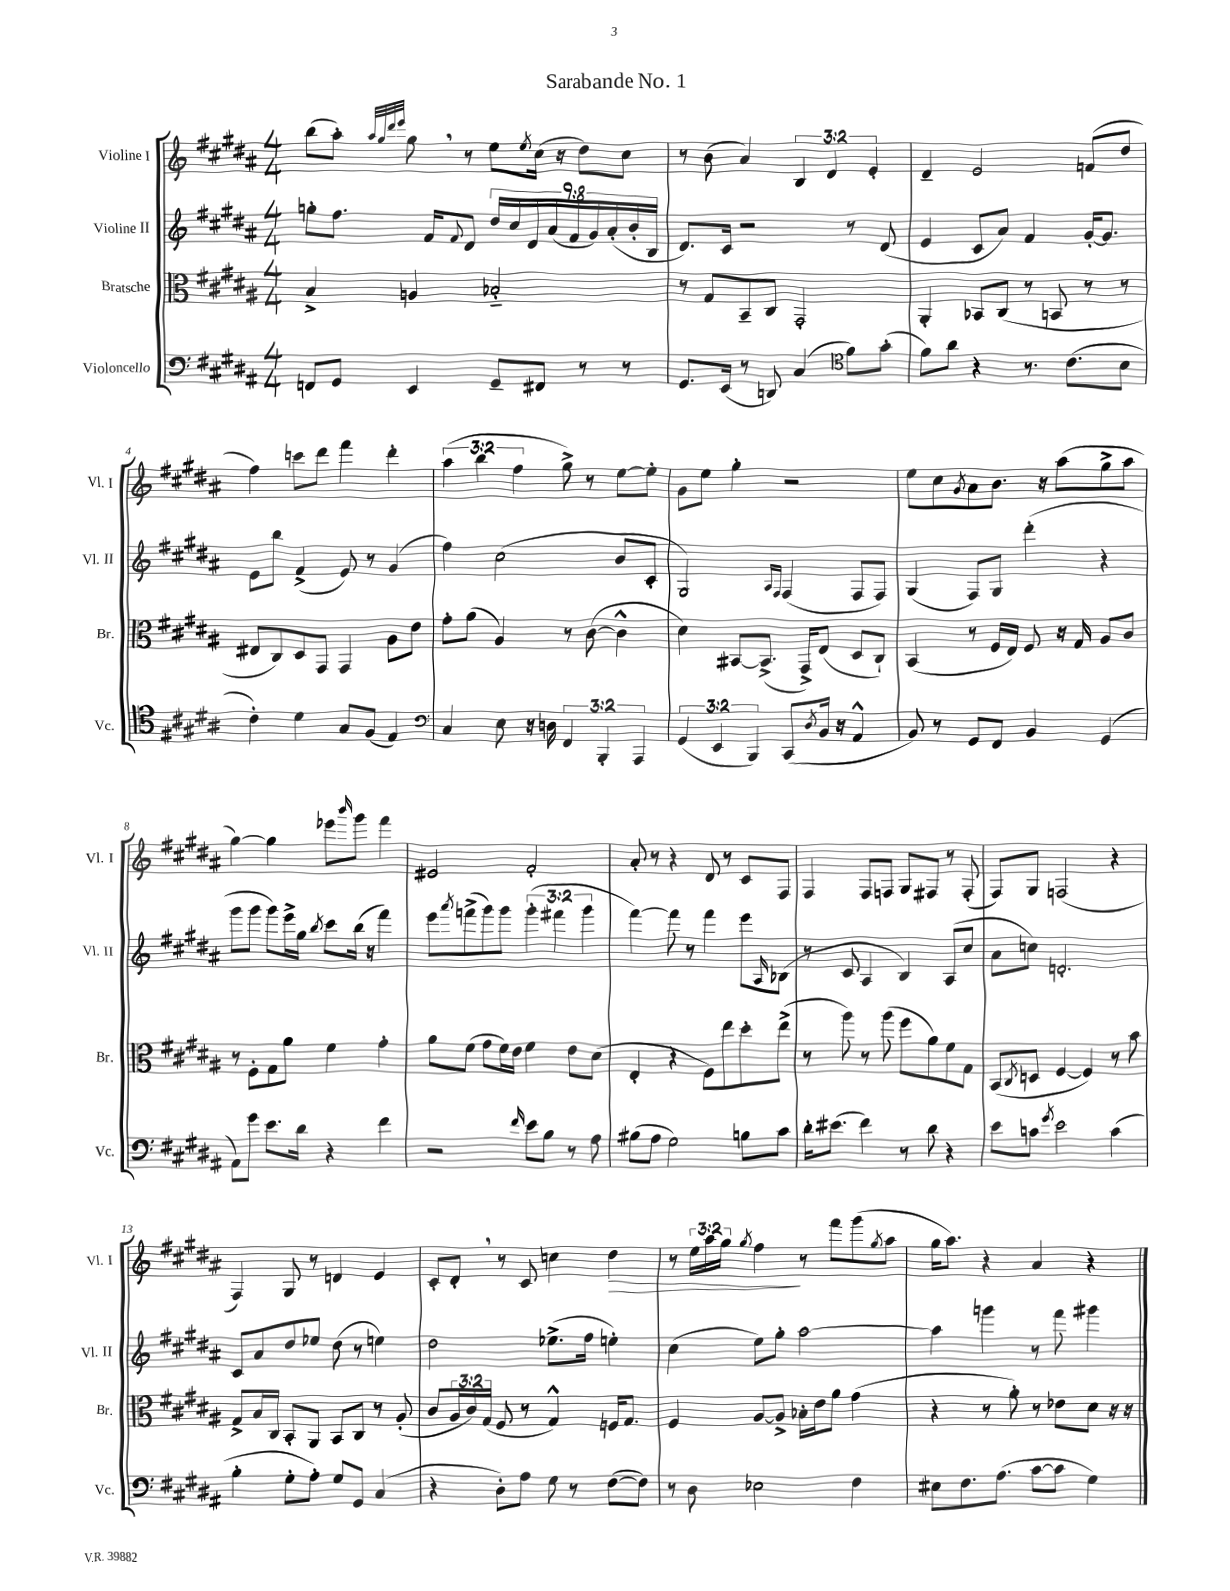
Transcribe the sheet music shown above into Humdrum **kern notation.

**kern	**kern	**kern	**kern	**dynam
*part4	*part3	*part2	*part1	*part1
*staff4	*staff3	*staff2	*staff1	*staff1
*I"Violoncello	*I"Bratsche	*I"Violine II	*I"Violine I	*
*I'Vc.	*I'Br.	*I'Vl. II	*I'Vl. I	*
*clefF4	*clefC3	*clefG2	*clefG2	*
*k[f#c#g#d#a#]	*k[f#c#g#d#a#]	*k[f#c#g#d#a#]	*k[f#c#g#d#a#]	*
*M4/4	*M4/4	*M4/4	*M4/4	*
=1	=1	=1	=1	=1
8FFn/L	4B^/	8ggn'\L	(8bb\L	.
8GG#/J	.	8.ff#\J	8aa#'\J)	.
.	.	.	32qqaa#/LLL	.
.	.	.	32qqgg#/	.
.	.	.	32qqddd#/	.
.	.	.	32qqeee/JJJ	.
4EE/	4An/	.	8gg#,\	.
.	.	16f#/KL	.	.
.	.	8qqf#/	.	.
.	.	8d#/J	8r	.
8GG#~/L	2B-X/	18dd#/LL	8ee\L	.
.	.	18cc#/	.	.
.	.	18d#/	.	.
.	.	.	8qee/	.
8FF#X/J	.	.	(16cc#\Jk	.
.	.	(18a#/	.	.
.	.	.	16r	.
.	.	18f#/	.	.
8r	.	.	8dd#\L)	.
.	.	18g#/)	.	.
.	.	(18a#'/	.	.
8r	.	.	8cc#\J	.
.	.	18b'/	.	.
.	.	18B/JJ	.	.
=2	=2	=2	=2	=2
8.GG#/L	8r	8.d#/L)	8r	.
.	8G#/L	.	(8b\	.
(16EE/Jk	.	16c#/Jk	.	.
8r	8BB~/	2r	4a#/)	.
8DDn/)	8C#/J	.	.	.
(4C#/	2GG#'/	.	6B/	.
.	.	.	6d#/	.
*clefC4	*	*	*	*
8f#\L)	.	8r	.	.
.	.	.	6e'/	.
(8g#'\J	.	(8d#/	.	.
=3	=3	=3	=3	=3
8f#\L)	4AA#'/	4e/	4d#~/	.
8a#\J	.	.	.	.
4r	8BB-X/L	8c#/L	2e/	.
.	(8C#/J	8a#/J)	.	.
8.r	8r	4f#/	.	.
.	8BBn/	.	.	.
(8.c#\L	.	.	.	.
.	8r	[16g#'/KL	(8fn/L	.
.	.	8.g#/J]	.	.
8B\J	8r	.	8dd#/J	.
!!LO:LB:g=z
=4	=4	=4	=4	=4
4c#'\)	8E#X/L	8e\L	4ff#\)	.
.	8C#/)	8bb\J	.	.
4d#\	8D#/	(4f#^/	8cccn\L	.
.	8GG#/J	.	8ddd#\J	.
8G#/L	4GG#/	8e/)	4fff#\	.
(8F#/J	.	8r	.	.
4E/)	8A#\L	(4g#/	4ddd#'\	.
.	8e\J	.	.	.
=5	=5	=5	=5	=5
*clefF4	*	*	*	*
4C#/	8g#'\L	4ff#\)	(6aa#\	.
.	(8a#\J	.	.	.
.	.	.	6bb\	.
8E\	4A#/)	(2cc#\	.	.
.	.	.	6ff#\	.
16r	.	.	.	.
16Dn\	.	.	.	.
6FF#/	8r	.	8gg#^\)	.
.	([8c#\	.	8r	.
6BBB'/	.	.	.	.
.	4c#^^\]	8b/L	[8ee\L	.
6AAA#/	.	.	.	.
.	.	8c#'/J	8ee'\J]	.
=6	=6	=6	=6	=6
(6GG#/	4d#\)	2G#/)	8g#\L	.
.	.	.	8ee\J	.
6EE/	.	.	.	.
.	[8BB#X/L	.	4gg#'\	.
6BBB/)	.	.	.	.
.	(8.BB#^/J]	.	.	.
.	.	16qqA#/LL	.	.
.	.	16qqF#/JJ	.	.
(8CC#/L	.	(4F#/	2r	.
.	16GG#^/KL)	.	.	.
8qD#/	.	.	.	.
16BB/Jk	(8E/J	.	.	.
16r	.	.	.	.
4AA#^^/	8D#/L	8F#/L	.	.
.	8C#`/J)	8F#/J)	.	.
=7	=7	=7	=7	=7
8BB/)	(4BB/	(4G#/	8ee\L	.
8r	.	.	8cc#\	.
.	.	.	8qg#/	.
8GG#/L	8r	8F#/L)	8a#\	.
8FF#/J	16F#/LL	8G#/J	8.b\J	.
.	16E/JJ)	.	.	.
4BB/	8F#/	(4ddd#'\	.	.
.	.	.	16r	.
.	16r	.	(8aa#\L	.
.	16G#/	.	.	.
(4GG#/	8A#/L	4r	8gg#^\	.
.	8c#/J	.	8aa#\J	.
!!LO:LB:g=z
=8	=8	=8	=8	=8
8AA#\L)	8r	8ggg#\L	[4gg#\)	.
8g#\J	8F#'\L	8ggg#\J	.	.
8.e\L	8G#\	8ggg#\L)	4gg#\]	.
.	8a#\J	16eee^\L	.	.
16d#\Jk	.	16gg#\JJ	.	.
.	.	8qbb/	.	.
4r	4f#\	8ccc#\L	8eee-X\L	.
.	.	.	16qqbbb/	.
.	.	(16bb\Jk	8ggg#\J	.
.	.	16r	.	.
4f#\	4g#'\	4fff#\)	4fff#\	.
=9	=9	=9	=9	=9
2r	8a#\L	8eee\L	2e#X/	.
.	.	8qaaa#/	.	.
.	(8f#\J	(8fffn^\	.	.
.	8g#\L	8ggg#\)	.	.
.	16f#\L)	8ggg#\J	.	.
.	16e\JJ	.	.	.
16qqf#/	.	.	.	.
8e\L	4f#\	(6ggg#'\	2f#'/	.
8B\J	.	.	.	.
.	.	6fff#X\	.	.
8r	8e\L	.	.	.
.	.	6ggg#\	.	.
8A#\	(8d#\J	.	.	.
=10	=10	=10	=10	=10
(8B#X\L	4E'/	[4fff#\)	8a#'/	.
8A#\J	.	.	8r	.
2G#\)	4r	8fff#\]	4r	.
.	.	8r	.	.
.	8F#\L)	4fff#\	8d#/	.
.	8ee\	.	8r	.
8Bn\L	8dd#'\	8eee\L	8c#/L	.
.	.	16qqA#/	.	.
8c#\J	(8ee^\J	(8B-X\J	8F#/J	.
=11	=11	=11	=11	=11
16d#'\KL	8r	8r	4F#/	.
(8.e#X\J	.	.	.	.
.	8aa#\)	8c#/	.	.
4f#\)	8r	4A#/	8F#/L	.
.	(8aa#\	.	8Fn/J	.
8r	8ff#\L	4B/)	8G#/L	.
8d#\	8a#\)	.	8F#X/J	.
4r	8f#\	(8A#/L	8r	.
.	8G#\J	8cc#/J	(8F#'/	.
=12	=12	=12	=12	=12
8e\L	(8BB/L	8a#\L	8F#/L)	.
.	8qC#/	.	.	.
8cn\J	8Dn/J	8ccn\J)	8G#/J	.
8qg#/	.	.	.	.
2e\	[4F#/	2.dn'/	(2Fn/	.
.	4F#/])	.	.	.
(4c\	8r	.	4r	.
.	8b\	.	.	.
!!LO:LB:g=z
=13	=13	=13	=13	=13
4B'\	8G#^/L	8c#/L	4F#/)	.
.	16B/L	8a#/	.	.
.	16C#/JJ	.	.	.
8G#'\L	8BB'/L	8dd#/	8G#/	.
8A#'\J)	8AA#/J	8ee-X/J	8r	.
8G#/L	8BB/L	(8dd#\	4dn/	.
8GG#/J	8C#/J	8r	.	.
(4C#/	8r	4een\)	4e/	.
.	(8A#'/	.	.	.
=14	=14	=14	=14	=14
4r	8c#/L	2dd#\	8c#'/L	.
.	24A#/L	.	8d#',/J	.
.	24c#/)	.	.	.
.	(24G#/JJ	.	.	.
8D#'\L)	8F#/	.	8r	.
8A#\J	8r	.	8c#/	.
8G#\	4G#^^/)	(8.ee-X^\L	4ccn\	.
8r	.	.	.	.
.	.	16ff#\Jk	.	.
!	!	!	!	!LO:HP:b
([8F#\L	16Fn/KL	4een'\)	4dd#\	>
.	8.G#/J	.	.	.
8F#\J])	.	.	.	.
=15	=15	=15	=15	=15
8r	4F#/	(4cc#\	8r	.
8D#\	.	.	24ee\LL	.
.	.	.	24aa#\	.
.	.	.	24gg#\JJ	.
.	.	.	8qgg#/	.
2E-X\	[8A#/L	8ee\L)	4ff#\	.
.	8A#^/J]	8gg#'\J	.	.
.	16B-X'\LL	[2aa#\	8r	]
.	16e\J	.	.	.
.	8a#\J	.	8fff#\L	.
4F#\	(4g#\	.	(8ggg#\	.
.	.	.	8qgg#/	.
.	.	.	8aa#\J	.
=16	=16	=16	=16	=16
8E#X\L	4r	4aa#\]	16gg#\KL	.
.	.	.	8.aa#\J)	.
8.F#\	.	.	.	.
.	8r	4gggn\	4r	.
(8.A#\J	.	.	.	.
.	8a#'\)	.	.	.
[8c#\L	8r	8r	4a#/	.
8c#\J]	8e-X\L	8fff#\	.	.
4G#\)	8d#\J	4ggg#X\	4r	.
.	16r	.	.	.
.	16r	.	.	.
==	==	==	==	==
*-	*-	*-	*-	*-
